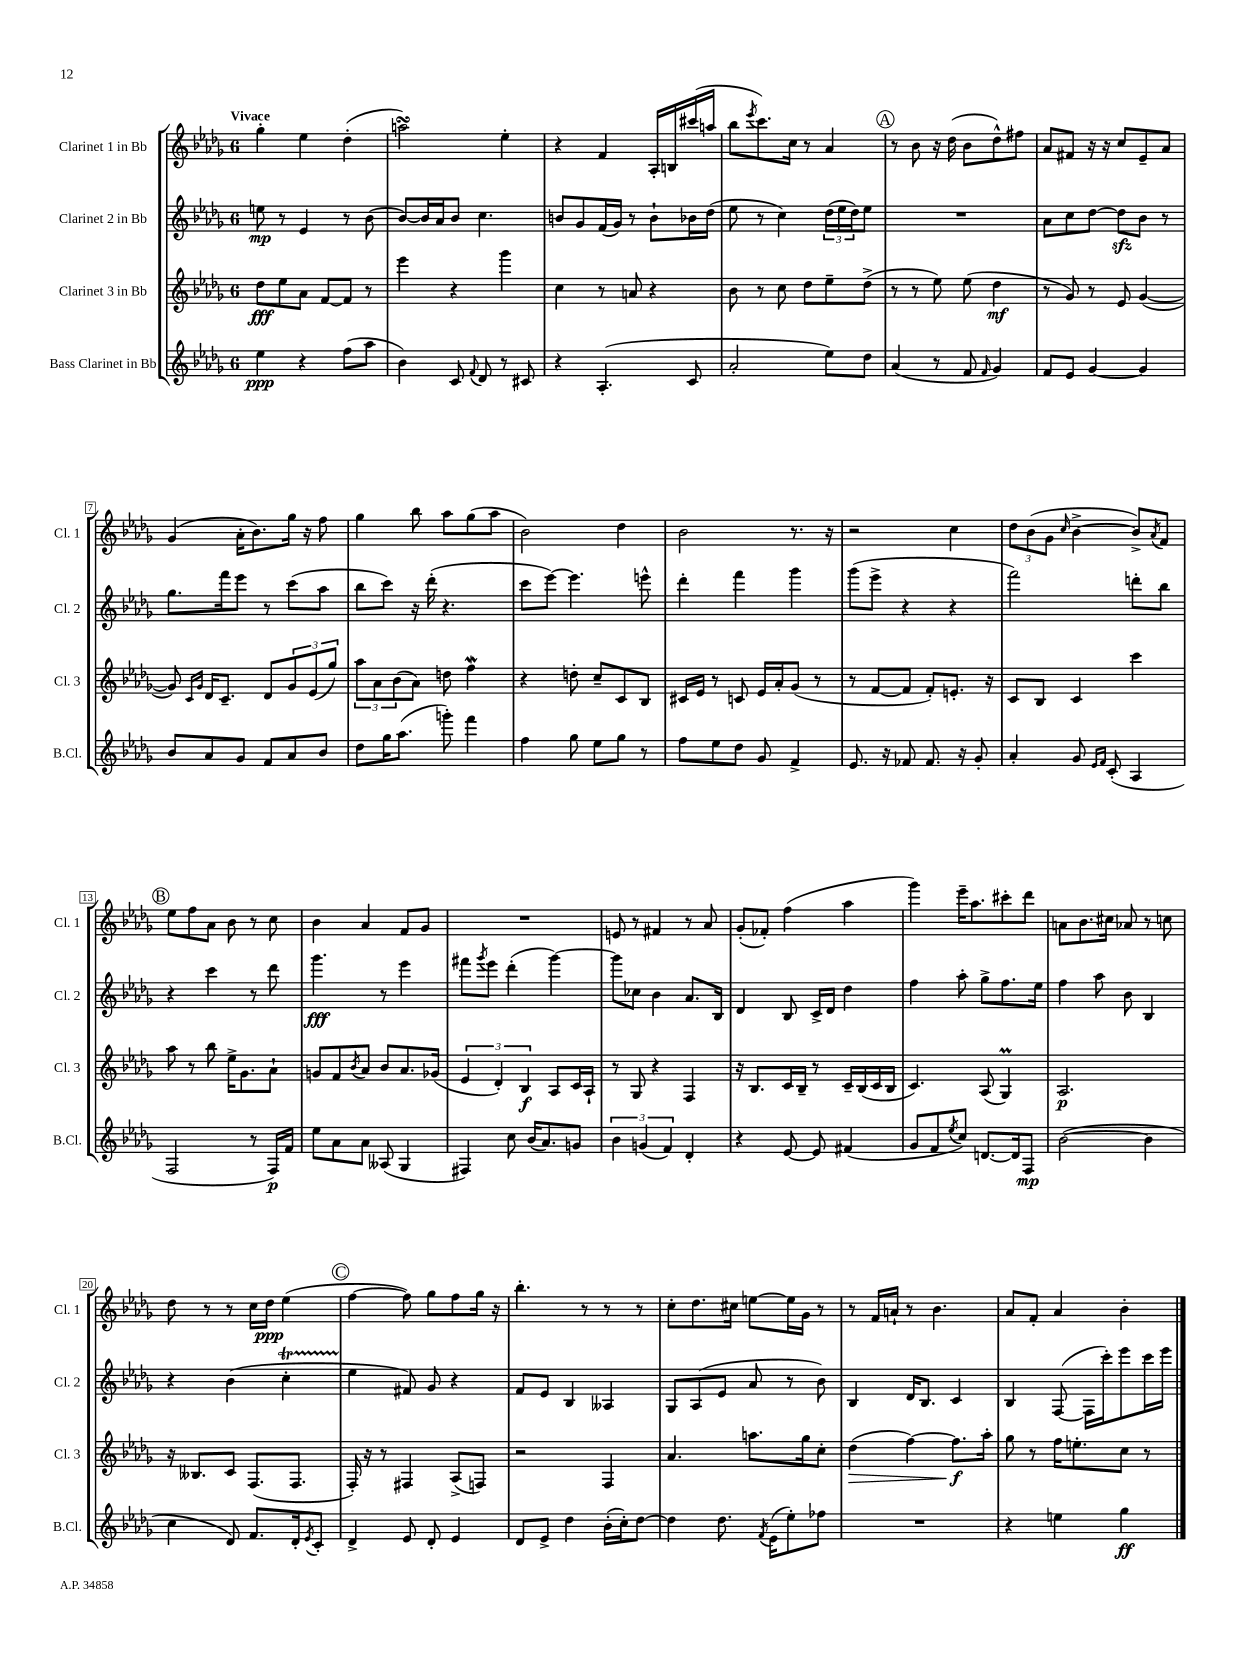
<<
\new StaffGroup <<
\new Staff = "s0" \with { instrumentName = "Clarinet 1 in Bb" shortInstrumentName = "Cl. 1" } {
    \clef treble \key des \major \once \override Staff.TimeSignature.style = #'single-digit \time 6/8 \tempo "Vivace"
    ges''4-. ees''4 des''4-.( |
    a''2\turn) ees''4-. |
    r4 f'4 aes16-. b16 cis'''16( a''16 |
    bes''8 \acciaccatura { ees'''8 } c'''8.) c''16 r8 aes'4 |
    \mark \markup { \circle "A" } r8 bes'8 r16 des''16( bes'8 des''8-^) fis''8 |
    aes'8 fis'8 r16 r16 c''8 ees'8-- aes'8 |
    ges'4( aes'16-. bes'8.) ges''16 r16 f''8 |
    ges''4 bes''8 aes''8 ges''8( aes''8 |
    bes'2) des''4 |
    bes'2 r8. r16 |
    r2 c''4 |
    \tuplet 3/2 { des''8 bes'8( ges'8 } \grace { c''16 } bes'4~-> bes'8->) \acciaccatura { aes'8 } f'8 |
    \mark \markup { \circle "B" } ees''8 f''8 aes'8 bes'8 r8 c''8 |
    bes'4 aes'4 f'8 ges'8 |
    R2. |
    e'8 r8 fis'4 r8 aes'8 |
    ges'8-.( fes'8-.) f''4( aes''4 |
    ges'''4) ees'''16-- aes''8. cis'''8-. des'''8 |
    a'8 bes'8. cis''16 aes'8 r8 c''8 |
    des''8 r8 r8 c''16 des''16\ppp ees''4( |
    \mark \markup { \circle "C" } f''4~ f''8) ges''8 f''8 ges''16 r16 |
    bes''4.-. r8 r8 r8 |
    c''8-. des''8. cis''16 e''8~ e''16 ges'16 r8 |
    r8 f'16 a'16-! r8 bes'4. |
    aes'8 f'8-. aes'4 bes'4-. \bar "|." |
}
\new Staff = "s1" \with { instrumentName = "Clarinet 2 in Bb" shortInstrumentName = "Cl. 2" } {
    \clef treble \key des \major \once \override Staff.TimeSignature.style = #'single-digit \time 6/8
    e''8\mp r8 ees'4 r8 bes'8( |
    bes'8~) bes'16 aes'16 bes'8 c''4. |
    b'8 ges'8 f'16( ges'16) r8 b'8-! bes'16 des''16( |
    ees''8 r8 c''4) \tuplet 3/2 { des''16( ees''16 des''16) } ees''8 |
    \mark \markup { \circle "A" } R2. |
    aes'8 c''8 des''8~ des''8\sfz bes'8 r8 |
    ges''8. f'''16 ees'''8 r8 c'''8( aes''8 |
    bes''8 c'''8) r16 des'''16-.( r4. |
    c'''8 ees'''8~) ees'''4. e'''8-^ |
    des'''4-. f'''4 ges'''4 |
    ges'''8( ees'''8-> r4 r4 |
    f'''2) d'''8-. bes''8 |
    \mark \markup { \circle "B" } r4 c'''4 r8 des'''8 |
    ges'''4.\fff r8 ees'''4 |
    fis'''8 \acciaccatura { ges'''8 } ees'''8 des'''4-.( ges'''4~) |
    ges'''8 ces''8 bes'4 aes'8. bes16 |
    des'4 bes8 c'16-> des'16 des''4 |
    f''4 aes''8-. ges''8-> f''8. ees''16 |
    f''4 aes''8 bes'8 bes4 |
    r4 bes'4( c''4-.\startTrillSpan |
    \mark \markup { \circle "C" } ees''4\stopTrillSpan fis'8) ges'8 r4 |
    f'8 ees'8 bes4 aeses4 |
    ges8 aes8( ees'8 aes'8 r8 bes'8) |
    bes4 des'16 bes8. c'4 |
    bes4 f8~( f16 c'''16-.) ees'''8 c'''16 ees'''16 \bar "|." |
}
\new Staff = "s2" \with { instrumentName = "Clarinet 3 in Bb" shortInstrumentName = "Cl. 3" } {
    \clef treble \key des \major \once \override Staff.TimeSignature.style = #'single-digit \time 6/8
    des''8\fff ees''8 aes'8 f'8~ f'8 r8 |
    ees'''4 r4 ges'''4 |
    c''4 r8 a'8 r4 |
    bes'8 r8 c''8 des''8 ees''8-- des''8->( |
    \mark \markup { \circle "A" } r8 r8 ees''8) ees''8( des''4\mf |
    r8 ges'8) r8 ees'8 ges'4~( |
    ges'8) \grace { c'16 ges'16 } des'16 c'8.-- des'8 \tuplet 3/2 { ges'8 ees'8( ges''8) } |
    \tuplet 3/2 { aes''8 aes'8 bes'8( } aes'8) d''8 f''4\mordent |
    r4 d''8-. c''8-- c'8 bes8 |
    cis'16 ees'16 r8 c'8 ees'16 aes'16-. ges'8( r8 |
    r8 f'8~ f'8 f'8-.) e'8.-. r16 |
    c'8 bes8 c'4 c'''4 |
    \mark \markup { \circle "B" } aes''8 r8 bes''8 ees''16-> ges'8. aes'8-! |
    g'8 f'8 \acciaccatura { bes'8 } aes'8 bes'8 aes'8. ges'16( |
    \tuplet 3/2 { ees'4 des'4-.) bes4\f } aes8 c'16 aes16-! |
    r8 ges8 r4 f4 |
    r16 bes8. c'16 bes16-- r8 c'16-- bes16( c'16 bes16 |
    c'4.) aes8( ges4\prall) |
    aes2.\p |
    r16 beses8. c'8 f8.( f8. |
    \mark \markup { \circle "C" } f16-.) r16 r8 fis4 aes8->( f8) |
    r2 f4 |
    aes'4. a''8. ges''16 c''8-. |
    des''4\>( f''4~) f''8.\f\! aes''16-. |
    ges''8 r8 f''16 e''8.-. c''8 r8 \bar "|." |
}
\new Staff = "s3" \with { instrumentName = "Bass Clarinet in Bb" shortInstrumentName = "B.Cl." } {
    \clef treble \key des \major \once \override Staff.TimeSignature.style = #'single-digit \time 6/8
    ees''4\ppp r4 f''8( aes''8 |
    bes'4) c'8 \appoggiatura { f'8 } des'8 r8 cis'8 |
    r4 aes4.-.( c'8 |
    aes'2-. ees''8) des''8 |
    \mark \markup { \circle "A" } aes'4( r8 f'8 \grace { f'16 } ges'4) |
    f'8 ees'8 ges'4~ ges'4 |
    bes'8 aes'8 ges'8 f'8 aes'8 bes'8 |
    des''8 ges''16 aes''8.( g'''8-.) f'''4 |
    f''4 ges''8 ees''8 ges''8 r8 |
    f''8 ees''8 des''8 ges'8 f'4-> |
    ees'8. r16 fes'8 fes'8. r16 ges'8-. |
    aes'4-. ges'8 \grace { ees'16 f'16 } c'8-.( aes4 |
    \mark \markup { \circle "B" } f2 r8 f16\p) f'16 |
    ees''8 aes'8 aes'8 aeses8( ges4 |
    fis4) c''8 bes'16( aes'8.) g'8 |
    \tuplet 3/2 { bes'4 g'4( f'4) } des'4-. |
    r4 ees'8~ ees'8 fis'4( |
    ges'8 f'8 \acciaccatura { ees''8 } c''8) d'8.~ d'16 f8\mp |
    bes'2~( bes'4 |
    c''4 des'8) f'8. des'16-. \acciaccatura { ees'8 } c'8-. |
    \mark \markup { \circle "C" } des'4-> ees'8 des'8-. ees'4 |
    des'8 ees'8-> des''4 bes'16-.( c''16-.) des''8~ |
    des''4 des''8. \acciaccatura { f'8 } ees'16( ees''8-.) fes''8 |
    R2. |
    r4 e''4 ges''4\ff \bar "|." |
}
>>
>>
\layout { \context { \Score \override BarNumber.stencil = #(make-stencil-boxer 0.1 0.3 ly:text-interface::print) } }
